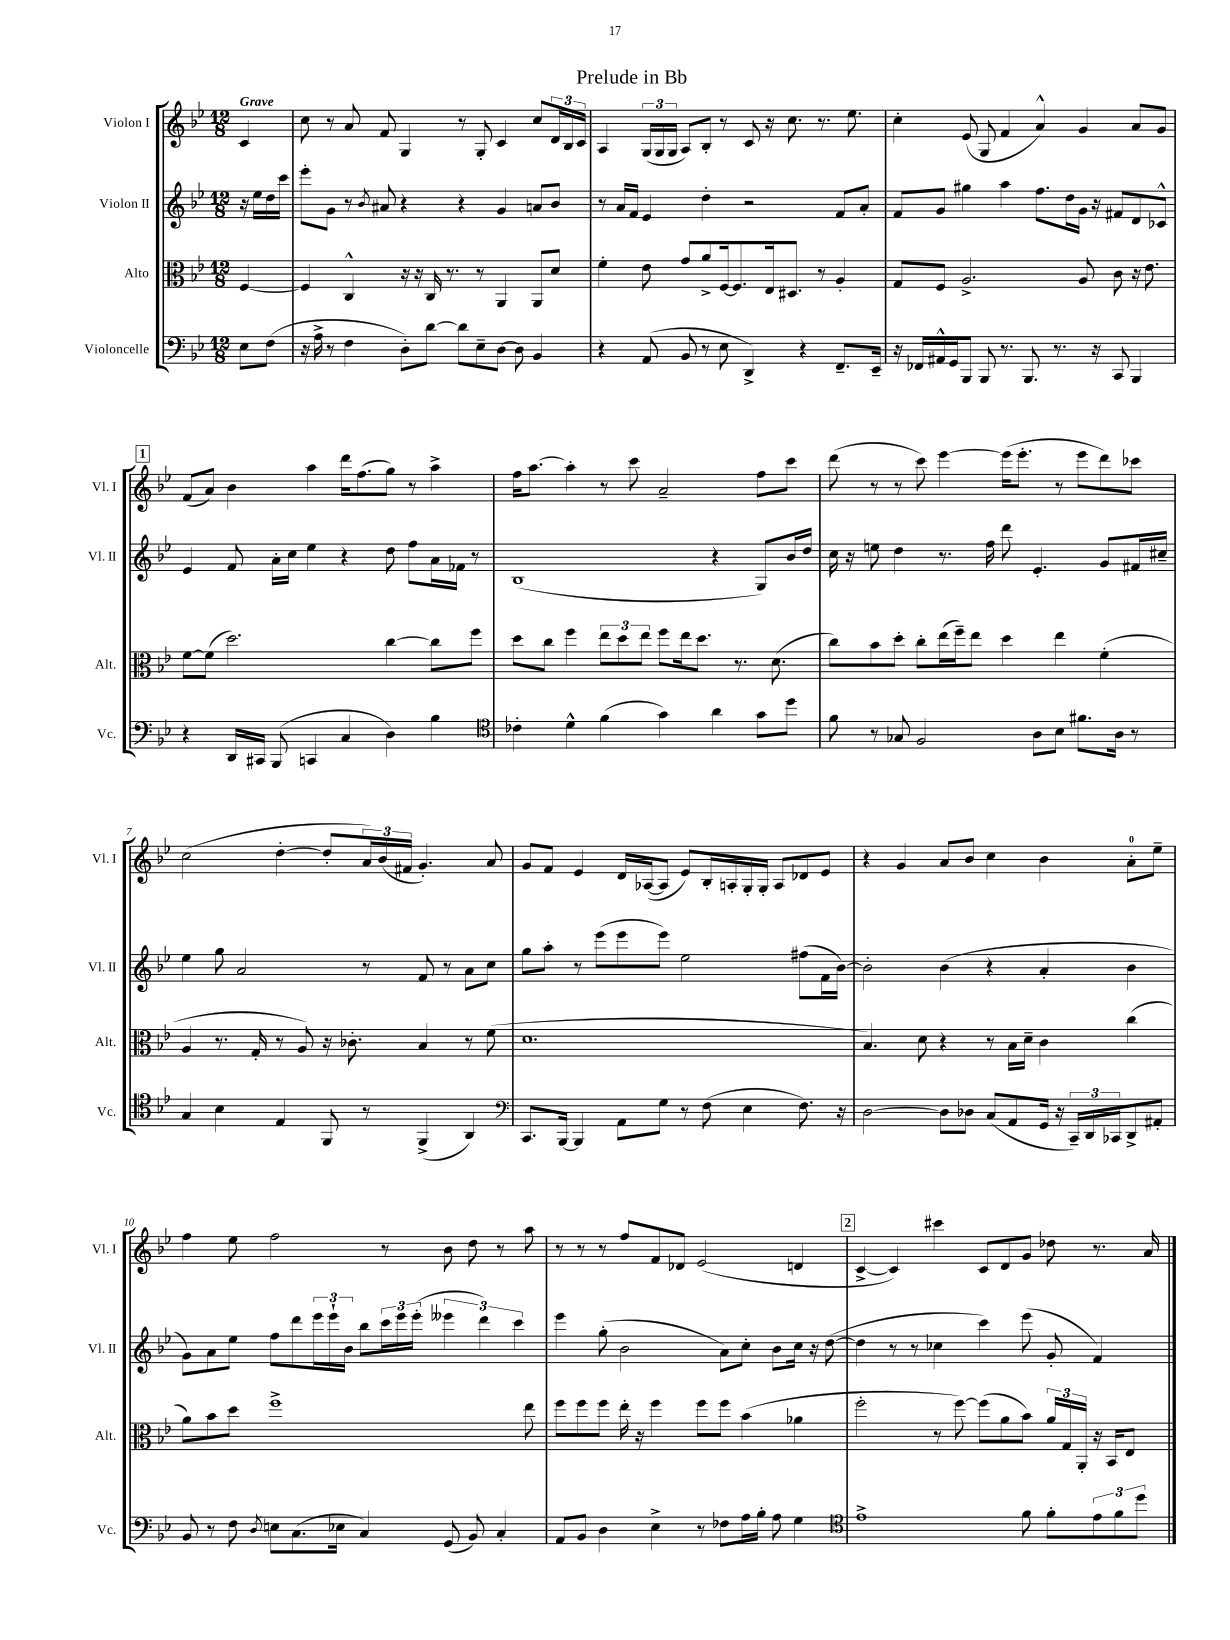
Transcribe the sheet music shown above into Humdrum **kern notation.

**kern	**kern	**kern	**kern
*staff4	*staff3	*staff2	*staff1
*clefF4	*clefC3	*clefG2	*clefG2
*k[b-e-]	*k[b-e-]	*k[b-e-]	*k[b-e-]
*M12/8	*M12/8	*M12/8	*M12/8
8E-\L	[4F/	16r	4c/
.	.	16ee-\LL	.
(8F\J	.	16dd\	.
.	.	16ccc\JJ	.
=	=	=	=
16r	4F/]	8eee-'\L	8cc\
16A^\	.	.	.
8r	.	8g\J	8r
4F\	4C^^/	8r	8a/
.	.	8qb-/	.
.	.	8a#/	8f/
8D'\L)	16r	4r	4G/
.	16r	.	.
[8d\J	16C/	.	.
.	8.r	.	.
8d\]L	.	4r	8r
8E-~\	8r	.	8G'/
[8D\J	4AA/	4g/	4c/
8D\]	.	.	.
4BB-/	8AA/L	8a/L	8cc/L
.	8d/J	8b-/J	24d/L
.	.	.	24B-/
.	.	.	24c/JJ
=	=	=	=
4r	4f'\	8r	4A/
.	.	16a/LL	.
.	.	16f/JJ	.
(8AA/	8e-\	4e-/	(24G/LL
.	.	.	24G/
.	.	.	24G/JJ
8BB-/	8g/L	.	8A/L)
8r	8a^/	4dd'\	8B-'/J
8E-\	[16F/k	.	8r
.	8.F/]	.	.
4DD^/)	.	2r	8c/
.	16E-/k	.	16r
.	8.D#/J	.	8.cc\
4r	.	.	.
.	8r	.	8.r
8.FF~/L	4A'/	8f/L	.
.	.	.	8.ee-\
.	.	8a'/J	.
16EE-~/Jk	.	.	.
=	=	=	=
16r	8G/L	8f/L	4cc'\
16FF-/LL	.	.	.
16AA#^^/	8F/J	8g/J	.
16GG/J	.	.	.
8BBB-/J	2.A^/	4gg#\	(8e-/
8BBB-/	.	.	8G/
8.r	.	4aa\	4f/
8.BBB-/	.	.	.
.	.	8.ff\L	4a^^/)
8.r	.	.	.
.	.	16dd\L	.
.	8A/	16g\JJ	4g/
16r	.	16r	.
8CC/	8c\	8f#/L	.
4BBB-/	16r	8d/	8a/L
.	8.e-\	.	.
.	.	8c-^^/J	8g/J
=	=	=	=
4r	[8f\L	4e-/	(8f/L
.	(8f\]J	.	8a/J)
16DD/LL	2.dd\)	8f/	4b-\
16CC#/JJ	.	.	.
(8BBB-/	.	16a'\LL	.
.	.	16cc\JJ	.
4CC/	.	4ee-\	4aa\
4C/	.	4r	16ddd\LK
.	.	.	(8.ff\
4D\)	[4cc\	8dd\	8gg\J)
.	.	8ff\L	8r
4B-\	8cc\]L	16a\L	4aa^\
.	.	16f-\JJ	.
.	8ff\J	8r	.
=	=	=	=
*clefC4	*	*	*
4c-'\	8dd\L	(1B-	16ff\LK
.	.	.	[8.aa\J
.	8cc\J	.	.
4d^^\	4ff\	.	4aa'\]
(4f\	12ee-\L	.	8r
.	12dd\	.	.
.	.	.	8ccc\
.	12ee-\J	.	.
4g\)	8ff\L	.	2a~/
.	16ee-\k	.	.
.	8.dd\J	.	.
4a\	.	4r	.
.	8.r	.	.
8g\L	.	8G/L)	8ff\L
.	(8.d\	.	.
8dd\J	.	16b-/L	8ccc\J
.	.	16dd/JJ	.
=	=	=	=
8f\	8cc\L)	16cc\	(8ddd\
.	.	16r	.
8r	8b-\	8ee\	8r
8G-/	8dd'\J	4dd\	8r
2F/	8cc'\L	.	8ccc\)
.	(16ee-\L	8.r	[4eee-\
.	16ff~\J)	.	.
.	8ee-\J	.	.
.	.	16ff\	.
.	4dd\	8ddd\	(16eee-\]LK
.	.	.	8.eee-'\J
8A\L	.	4.e-'/	.
8B-\J	4ee-\	.	8r
8.f#\L	.	.	8eee-\L
.	(4f'\	8g/L	8ddd\)
16A\Jk	.	.	.
8r	.	16f#/L	8ccc-\J
.	.	16cc#~/JJ	.
=	=	=	=
4G/	4A/	4ee-\	(2cc\
4B-\	8.r	8gg\	.
.	.	2a/	.
.	16G'/	.	.
4E-/	8r	.	[4dd'\
.	8A/)	.	.
8FF/	16r	.	8dd'/]L
.	8.c-'\	.	.
8r	.	8r	24a/L)
.	.	.	(24b-/
.	.	.	24f#/JJ
(4FF^/	4B-/	8f/	4.g'/)
.	.	8r	.
4AA/)	8r	8a\L	.
.	(8f\	8cc\J	8a/
=	=	=	=
*clefF4	*	*	*
8.CC/L	1.d	8gg\L	8g/L
.	.	8aa'\J	8f/J
[16BBB-/Jk	.	.	.
4BBB-/]	.	8r	4e-/
.	.	(8eee-\L	.
8AA\L	.	8eee-\	16d/LL
.	.	.	([16A-/J
8G\J	.	8eee-\J)	8A-/]J
8r	.	2ee-\	8e-/L)
(8F\	.	.	16B-'/L
.	.	.	16A'/
4E-\	.	.	16G'/
.	.	.	16G'/JJ
.	.	.	8A/L
8.F\)	.	(8ff#\L	8d-/
.	.	16f\L	8e-/J
16r	.	[16b-\JJ)	.
=	=	=	=
[2D\	4.B-/)	2b-'\]	4r
.	.	.	4g/
.	8d\	.	.
8D\]L	4r	(4b-\	8a/L
8D-\J	.	.	8b-/J
(8C/L	8r	4r	4cc\
8AA/	16B-\LL	.	.
.	16d~\JJ	.	.
16GG/Jk	4c\	4a'/	4b-\
16r	.	.	.
24CC~/LL)	.	.	.
24DD/	.	.	.
24CC-/J	.	.	.
8DD^/	(4cc\	4b-\	8a'\L
8AA#'/J	.	.	8ee-~\J
=	=	=	=
8BB-/	8a\L)	8g\L)	4ff\
8r	8b-\	8a\	.
8F\	8dd\J	8ee-\J	8ee-\
8qD/	.	.	.
8E\L	1ff^	8ff\L	2ff\
(8.C\	.	8ddd\	.
.	.	24eee-\L	.
.	.	24eee-`\	.
16E-\Jk	.	.	.
.	.	24b-\JJ	.
4C/)	.	8bb-\L	.
.	.	24ccc\L	8r
.	.	24eee-\	.
.	.	(24eee-'\JJ	.
(8GG/	.	6eee--\	8b-\
8BB-/)	.	.	8dd\
.	.	6ddd\)	.
4C'/	.	.	8r
.	.	6ccc\	.
.	8ee-\	.	8aa\
=	=	=	=
8AA/L	8ff\L	4eee-\	8r
8BB-/J	8ff\	.	8r
4D\	8ff\J	(8gg'\	8r
.	16ee-'\	2b-\	8ff/L
.	16r	.	.
4E-^\	4ff\	.	8f/
.	.	.	8d-/J
8r	8ff\L	.	(2e-/
8F-\L	8ff\J	8a\L)	.
16A\L	(4b-\	8cc'\J	.
16B-'\JJ	.	.	.
8A\	.	8b-\L	.
4G\	4a-\	16cc\Jk	4d/
.	.	16r	.
.	.	([8dd\	.
=	=	=	=
*clefC4	*	*	*
1e-^	2ff'\	4dd\]	[4c^/
.	.	8r	4c/])
.	.	8r	.
.	8r	4cc-\	4ccc#\
.	[8ff\)	.	.
.	(8ff\]L	4ccc\)	8c/L
.	8a\	.	8d/
8f\	8b-\J)	(8eee-\	8g/J
8f'\L	24a/LL	8g'/	8dd-\
.	24G/	.	.
.	24AA'/JJ	.	.
12e-\	16r	4f/)	8.r
.	16BB-/LK	.	.
12f\	.	.	.
.	8E-/J	.	.
12dd\J	.	.	.
.	.	.	16a/
==	==	==	==
*-	*-	*-	*-
